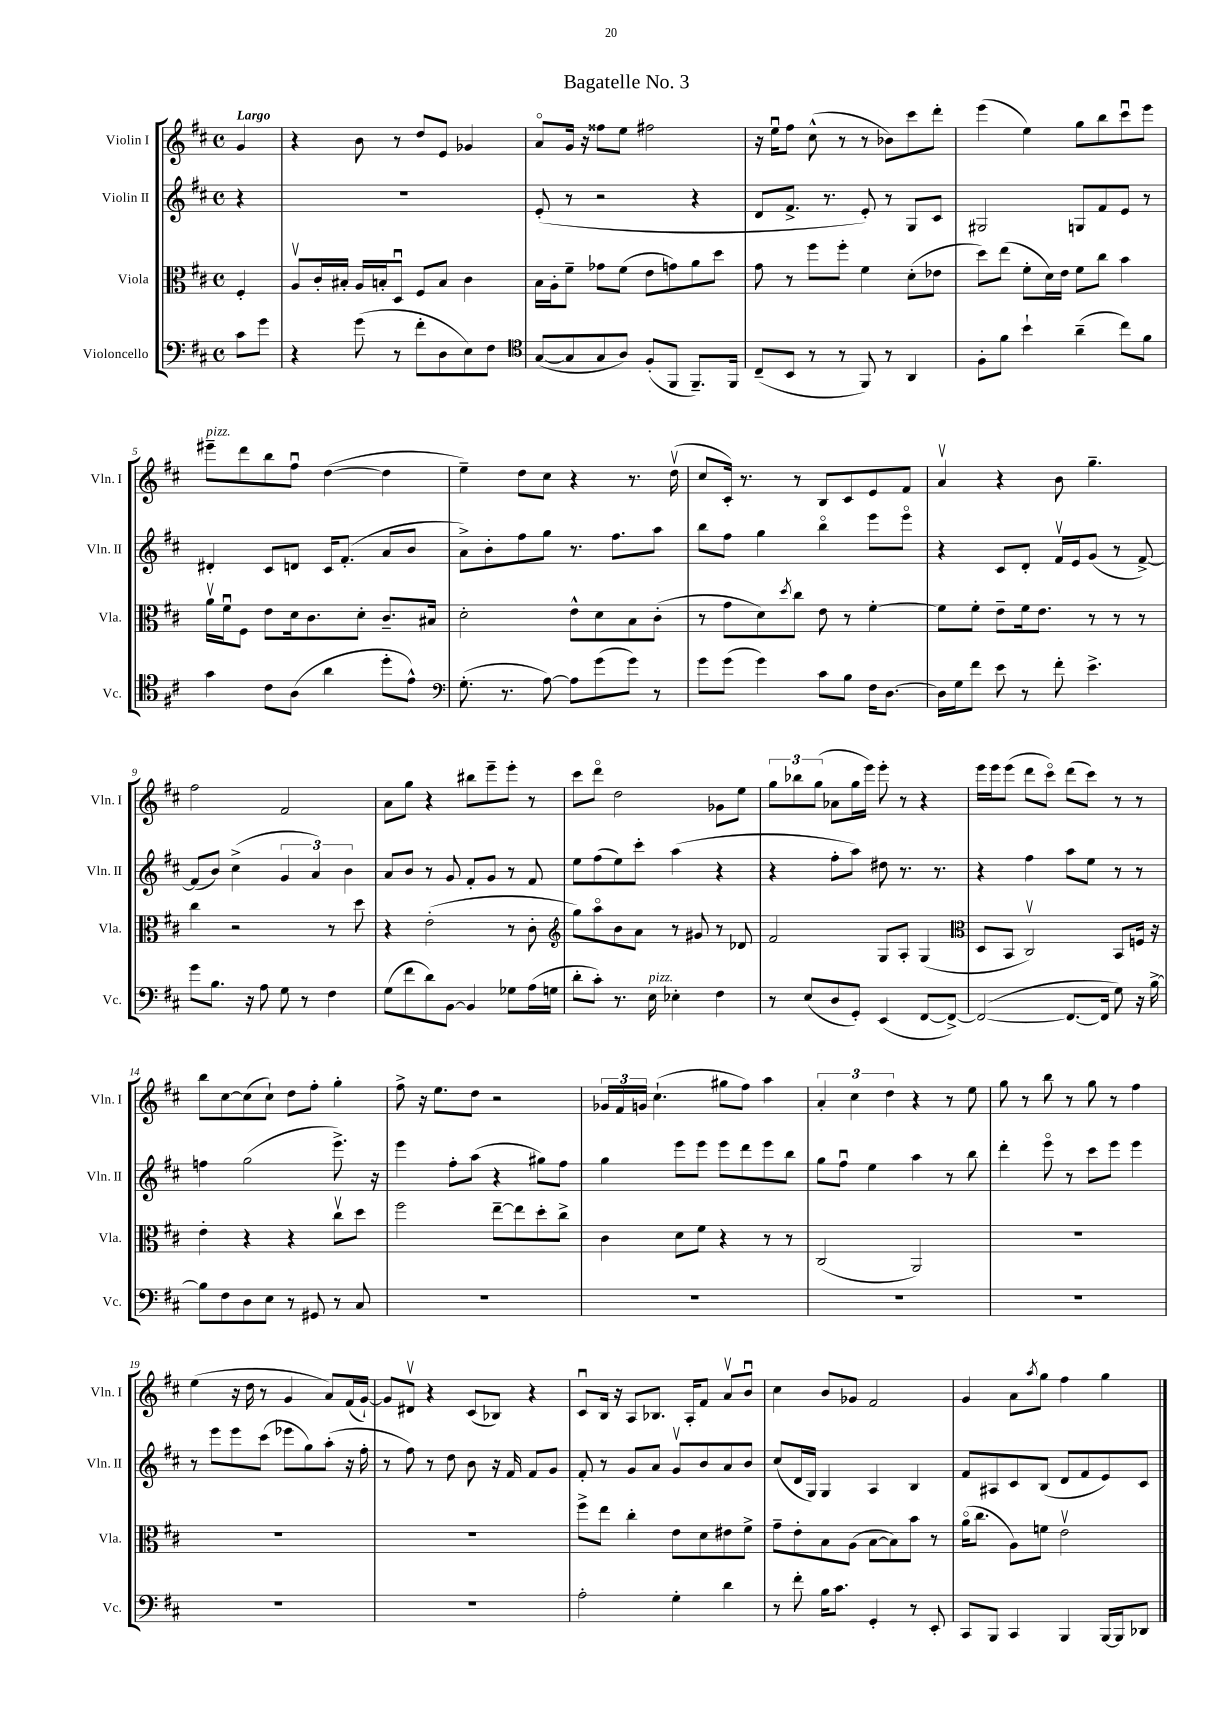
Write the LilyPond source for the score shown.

\header { title = "Bagatelle No. 3" }
<<
\new StaffGroup <<
\new Staff = "s0" \with { instrumentName = "Violin I" shortInstrumentName = "Vln. I" } {
    \clef treble \key d \major \defaultTimeSignature \time 4/4 \partial 4 \tempo "Largo"
    g'4 |
    r4 b'8 r8 d''8 e'8 ges'4 |
    a'8\flageolet g'16 r16 fisis''8 e''8 fis''2 |
    r16 e''16\downbow fis''8 cis''8-^( r8 r8 bes'8) cis'''8 d'''8-. |
    e'''4( e''4) g''8 b''8 cis'''8\downbow e'''8 |
    eis'''8--^\markup { \italic "pizz." } d'''8 b''8 fis''8\downbow d''4~( d''4 |
    e''4--) d''8 cis''8 r4 r8. d''16\upbow( |
    cis''8 cis'16-.) r8. r8 b8 cis'8 e'8 fis'8 |
    a'4\upbow r4 b'8 g''4.-- |
    fis''2 fis'2 |
    a'8 g''8 r4 bis''8 e'''8-- e'''8-. r8 |
    cis'''8 d'''8\flageolet d''2 ges'8 e''8 |
    \tuplet 3/2 { g''8 bes''8 g''8( } aes'8 g''16 e'''16) e'''8-. r8 r4 |
    e'''16 e'''16 e'''8( d'''8 cis'''8\flageolet) d'''8( cis'''8) r8 r8 |
    b''8 cis''8~ cis''8( cis''8-!) d''8 fis''8-. g''4-. |
    fis''8-> r16 e''8. d''8 r2 |
    \tuplet 3/2 { ges'16 fis'16 g'16 } cis''4.-!( gis''8 fis''8) a''4 |
    \tuplet 3/2 { a'4-. cis''4 d''4 } r4 r8 e''8 |
    g''8 r8 b''8 r8 g''8 r8 fis''4 |
    e''4( r16 d''16 r8 g'4 a'8) fis'16( g'16~-!) |
    g'8 dis'8\upbow r4 cis'8( bes8) r4 |
    cis'8\downbow b16 r16 a8 bes8. a16-. fis'8 a'8\upbow b'8\downbow |
    cis''4 b'8 ges'8 fis'2 |
    g'4 a'8 \acciaccatura { a''8 } g''8 fis''4 g''4 \bar "|." |
}
\new Staff = "s1" \with { instrumentName = "Violin II" shortInstrumentName = "Vln. II" } {
    \clef treble \key d \major \defaultTimeSignature \time 4/4 \partial 4
    r4 |
    R1 |
    e'8-.( r8 r2 r4 |
    d'8 fis'8.-> r8. e'8-.) r8 g8 cis'8 |
    gis2 g8 fis'8 e'8 r8 |
    dis'4-. cis'8 d'8 cis'16 fis'8.-.( a'8 b'8 |
    a'8->) b'8-. fis''8 g''8 r8. fis''8. a''8 |
    b''8 fis''8 g''4 b''4\flageolet e'''8 e'''8\flageolet |
    r4 cis'8 d'8-. fis'16\upbow e'16 g'8( r8 fis'8~->) |
    fis'8( b'8) cis''4->( \tuplet 3/2 { g'4 a'4) b'4 } |
    a'8 b'8 r8 g'8 fis'8-. g'8 r8 fis'8 |
    e''8 fis''8( e''8) cis'''8-. a''4( r4 |
    r4 fis''8-. a''8) dis''8 r8. r8. |
    r4 fis''4 a''8 e''8 r8 r8 |
    f''4 g''2( e'''8.->) r16 |
    e'''4 fis''8-. a''8( r4 gis''8) fis''8 |
    g''4 e'''8 e'''8 e'''8 d'''8 e'''8 b''8 |
    g''8 fis''8\downbow e''4 a''4 r8 b''8 |
    d'''4-. e'''8\flageolet r8 cis'''8 e'''8 e'''4 |
    r8 e'''8 e'''8 cis'''8( ees'''8 g''8) a''8-.( r16 fis''16-. |
    r8 fis''8) r8 d''8 b'8 r16 fis'16 fis'8 g'8 |
    fis'8-. r8 g'8 a'8 g'8\upbow b'8 a'8 b'8 |
    cis''8( d'16 g16) g4 a4 b4 |
    fis'8 ais8 cis'8 b8( d'8 fis'8 e'8) cis'8 \bar "|." |
}
\new Staff = "s2" \with { instrumentName = "Viola" shortInstrumentName = "Vla." } {
    \clef alto \key d \major \defaultTimeSignature \time 4/4 \partial 4
    fis4-. |
    a8\upbow cis'16-. bis16-. a16 b16-. d8\downbow fis8 b8 cis'4 |
    b16 a16-. fis'8-- ges'8 fis'8( e'8 g'8) a'8 d''8 |
    g'8 r8 fis''8 fis''8-. fis'4 d'8-.( ees'8 |
    d''8) e''8( fis'8-. d'16) e'16 fis'8 cis''8 b'4 |
    a'16\upbow fis'16\downbow fis8 e'8 d'16 cis'8. d'8-. cis'8.-- bis16 |
    d'2-. e'8-^ d'8 b8 cis'8-.( |
    r8 g'8 d'8) \acciaccatura { d''8 } cis''8 e'8 r8 fis'4~-. |
    fis'8 fis'8-. e'8-- fis'16 e'8. r8 r8 r8 |
    cis''4 r2 r8 d''8 |
    r4 e'2-.( r8 cis'8-. |
    \clef treble g''8) a''8\flageolet b'8 a'8 r8 gis'8 r8 des'8 |
    fis'2 g8 a8-. g4( |
    \clef alto d8 b,8 cis2\upbow) b,8 f16 r16 |
    e'4-. r4 r4 cis''8\upbow d''8 |
    fis''2 e''8~-- e''8 d''8-. cis''8-> |
    cis'4 d'8 fis'8 r4 r8 r8 |
    cis2( a,2) |
    R1 |
    R1 |
    R1 |
    fis''8-> e''8 cis''4-. e'8 d'8 eis'8 fis'8-> |
    g'8-- e'8-. b8 a8( b8~ b8) b'8 r8 |
    a'16\flageolet( cis''8. a8) f'8 e'2\upbow \bar "|." |
}
\new Staff = "s3" \with { instrumentName = "Violoncello" shortInstrumentName = "Vc." } {
    \clef bass \key d \major \defaultTimeSignature \time 4/4 \partial 4
    cis'8 g'8 |
    r4 g'8( r8 fis'8-. d8 e8) fis8 |
    \clef tenor g8~( g8 g8 a8) fis8-.( fis,8 fis,8.--) fis,16 |
    cis8--( b,8 r8 r8 fis,8) r8 a,4 |
    fis8-. fis'8 b'4-! a'4--( cis''8) fis'8 |
    g'4 cis'8 a8( a'4 d''8-. e'8-^) |
    \clef bass g8.-.( r8. a8~) a8 g'8( g'8) r8 |
    g'8 g'8( g'4) cis'8 b8 fis16 d8.~ |
    d16 g16 fis'8 e'8 r8 fis'8-. e'4.-> |
    g'8 b8. r16 a8 g8 r8 fis4 |
    g8( fis'8 d'8) b,8~ b,4 ges8 a16( g16 |
    d'8-. cis'8-.) r8. e16^\markup { \italic "pizz." } ees4-. fis4 |
    r8 e8( d8 g,8-.) e,4( fis,8~ fis,8~->) |
    fis,2~( fis,8.~ fis,16 g8) r16 b16~-> |
    b8 fis8 d8 e8 r8 gis,8 r8 cis8 |
    R1 |
    R1 |
    R1 |
    R1 |
    R1 |
    R1 |
    a2-. g4-. d'4 |
    r8 fis'8-. b16 cis'8. g,4-. r8 e,8-. |
    cis,8 b,,8 cis,4 b,,4 b,,16~ b,,16 des,8 \bar "|." |
}
>>
>>
